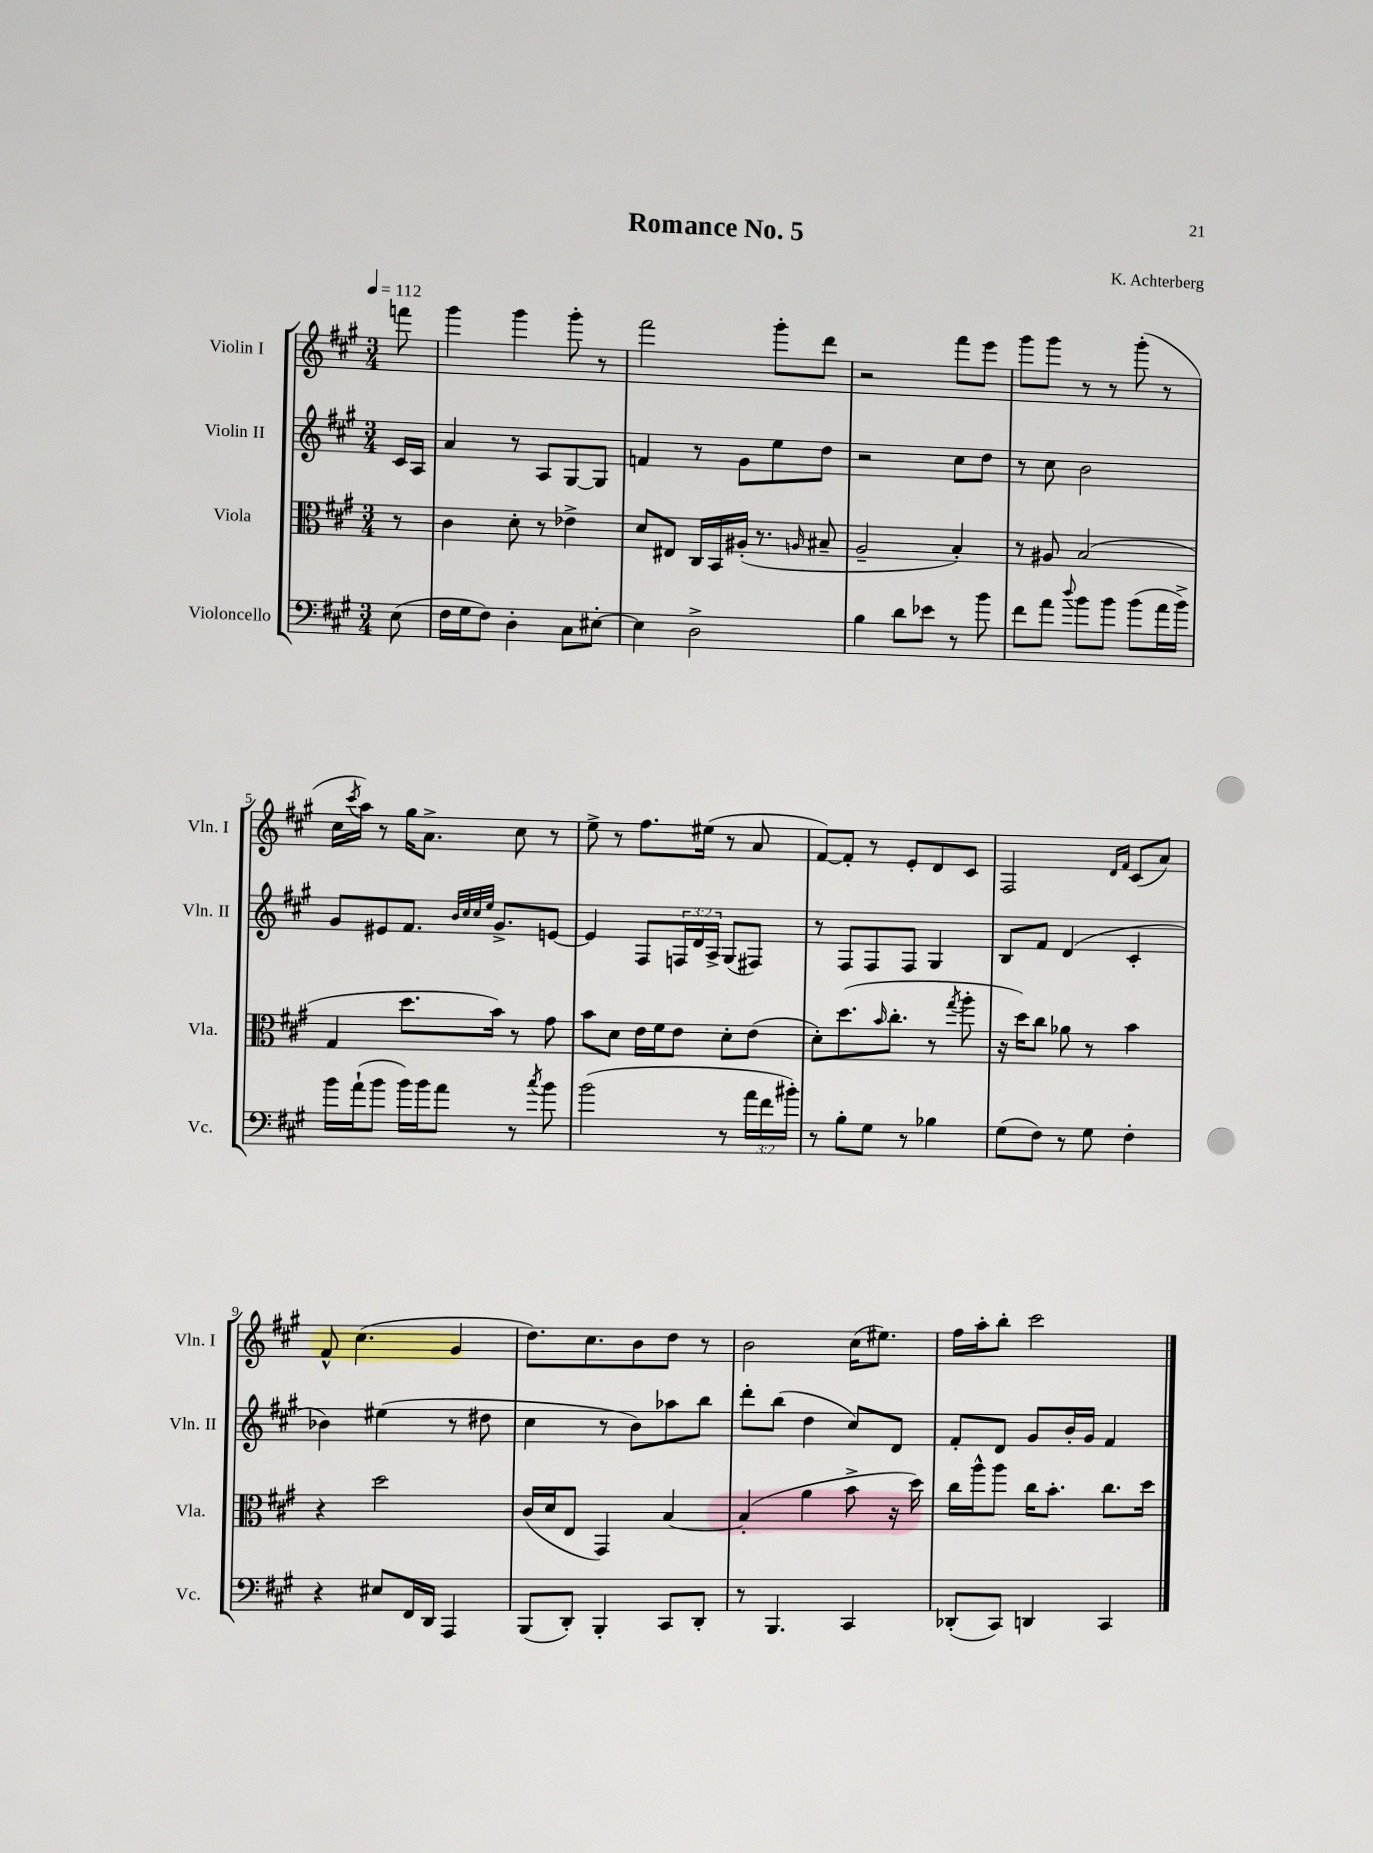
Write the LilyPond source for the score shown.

\header { title = "Romance No. 5" composer = "K. Achterberg" }
<<
\new StaffGroup <<
\new Staff = "s0" \with { instrumentName = "Violin I" shortInstrumentName = "Vln. I" } {
    \clef treble \key a \major \numericTimeSignature \time 3/4 \partial 8 \tempo 4 = 112
    f'''8 |
    gis'''4 gis'''4 gis'''8-. r8 |
    fis'''2 gis'''8-. d'''8 |
    r2 fis'''8 e'''8 |
    gis'''8 gis'''8 r8 r8 gis'''8-.( r8 |
    cis''16 \acciaccatura { cis'''8 } a''16) r8 gis''16 a'8.-> cis''8 r8 |
    e''8-> r8 fis''8. eis''16( r8 a'8 |
    fis'8~) fis'8-. r8 e'8-. d'8 cis'8 |
    fis2 \grace { d'16 fis'16 } cis'8( a'8) |
    fis'8-^ cis''4.( gis'4 |
    d''8.) cis''8. b'8 d''8 r8 |
    b'2 cis''16( eis''8.) |
    fis''16 a''16-. b''8-. cis'''2 \bar "|." |
}
\new Staff = "s1" \with { instrumentName = "Violin II" shortInstrumentName = "Vln. II" } {
    \clef treble \key a \major \numericTimeSignature \time 3/4 \override Staff.TupletNumber.text = #tuplet-number::calc-fraction-text \partial 8
    cis'16 a16 |
    a'4 r8 a8 gis8~ gis8 |
    f'4 r8 gis'8 e''8 d''8 |
    r2 cis''8 d''8 |
    r8 cis''8 b'2 |
    gis'8 eis'8 fis'8. \grace { b'32 cis''32 cis''32 e''32 } gis'8.-> e'8~ |
    e'4 fis8 \tuplet 3/2 { f16 d'16 a16-> } gis8( fis8) |
    r8 fis8 fis8 fis8 gis4 |
    b8 fis'8 d'4( cis'4-. |
    bes'4) eis''4( r8 dis''8 |
    cis''4 r8 b'8) aes''8 b''8 |
    d'''8-. b''8( d''4 cis''8) d'8 |
    fis'8-. d'8 gis'8 b'16-. gis'16 fis'4 \bar "|." |
}
\new Staff = "s2" \with { instrumentName = "Viola" shortInstrumentName = "Vla." } {
    \clef alto \key a \major \numericTimeSignature \time 3/4 \partial 8
    r8 |
    cis'4 d'8-. r8 ees'4-> |
    d'8 eis8 cis16 b,16 ais16-.( r8. \grace { a16 } bis8-- |
    a2-- b4-.) |
    r8 ais8 b2( |
    gis4 d''8. b'16) r8 gis'8 |
    b'8 d'8 e'16 fis'16 e'8 d'8-. e'8( |
    d'8-.) d''8.( \grace { b'16 } cis''8.-. r8 \acciaccatura { gis''8 } a''8-. |
    r16 d''16) cis''8 aes'8 r8 b'4 |
    r4 d''2 |
    cis'16( d'16 e8 gis,4) b4~ |
    b4-.( a'4 b'8-> r16 d''16) |
    cis''16 a''16-^ a''8 cis''16 b'8.-. cis''8. d''16 \bar "|." |
}
\new Staff = "s3" \with { instrumentName = "Violoncello" shortInstrumentName = "Vc." } {
    \clef bass \key a \major \numericTimeSignature \time 3/4 \override Staff.TupletNumber.text = #tuplet-number::calc-fraction-text \partial 8
    e8( |
    fis16 gis16 fis8) d4-. cis8 eis8~-. |
    eis4 d2-> |
    b4 d'8 ees'8 r8 b'8 |
    fis'8 a'8 \appoggiatura { d''8 } b'8 b'8 b'8( a'16 b'16->) |
    b'16 a'16-!( b'8 b'16) b'16 a'8 r8 \acciaccatura { cis''8 } b'8 |
    b'2( r8 \tuplet 3/2 { a'16 fis'16 bis'16-.) } |
    r8 b8-. gis8 r8 bes4 |
    gis8( fis8) r8 gis8 fis4-. |
    r4 eis8 fis,16 d,16 a,,4 |
    b,,8( d,8-.) b,,4-. cis,8 d,8-. |
    r8 b,,4. cis,4 |
    des,8-.( cis,8) d,4 cis,4 \bar "|." |
}
>>
>>
